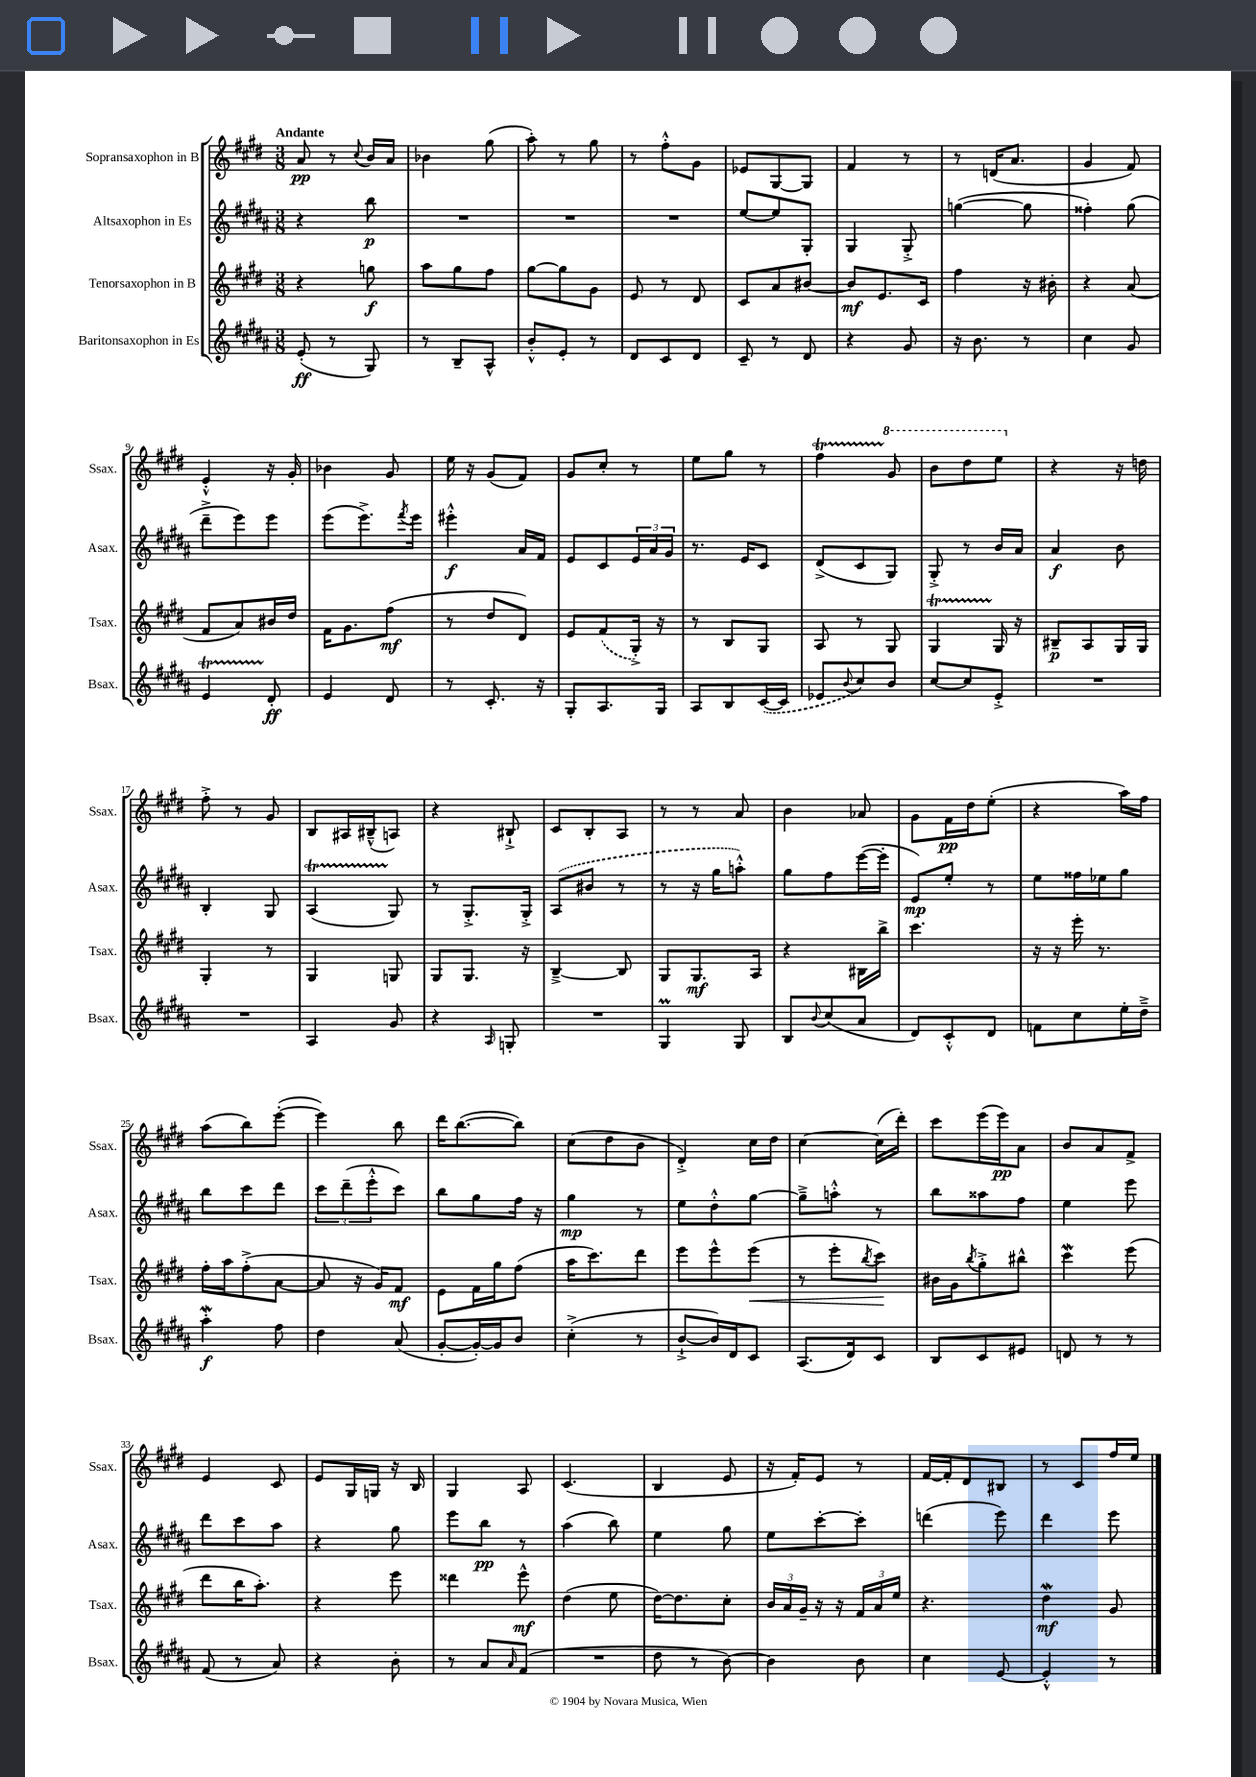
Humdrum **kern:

**kern	**kern	**kern	**kern
*staff4	*staff3	*staff2	*staff1
*clefG2	*clefG2	*clefG2	*clefG2
*k[f#c#g#d#a#]	*k[f#c#g#d#]	*k[f#c#g#d#a#]	*k[f#c#g#d#]
*M3/8	*M3/8	*M3/8	*M3/8
(8e'/	4r	4r	8a/
8r	.	.	8r
.	.	.	8qqcc#/
8G#/)	8gg\	8bb\	16b/LL
.	.	.	16a/JJ
=	=	=	=
8r	8aa\L	4.r	4b-\
8B~/L	8gg#\	.	.
8A#^^/J	8ff#\J	.	(8gg#\
=	=	=	=
8b'^^/L	[8gg#\L	4.r	8aa'\)
8e'/J	8gg#\]	.	8r
8r	8g#\J	.	8gg#\
=	=	=	=
8d#/L	8e/	4.r	8r
8c#/	8r	.	8ff#'^^\L
8d#/J	8d#/	.	8g#\J
=	=	=	=
8c#~/	8c#/L	[8ee/L	8e-/L
8r	8a/	8ee/]	[8G#/
8d#/	[8b#/J	8G#'/J	8G#/]J
=	=	=	=
4r	8b#/]L	4G#/	4f#/
.	8.e/	.	.
8g#/	.	8G#'^/	8r
.	16c#/Jk	.	.
=	=	=	=
16r	4ff#\	([4gg\	8r
8.b\	.	.	.
.	.	.	(16d/LK
.	.	.	8.a/J
8r	16r	8gg\]	.
.	16b#'\	.	.
=	=	=	=
4cc#\	4r	4ff##'\)	4g#/
8g#/	(8a/	(8gg#\	8f#/)
=	=	=	=
4e/	8f#/L	8ddd#~^\L	4e'^^/
.	8a/)	8eee\)	.
8d#'/	16b#/L	8eee\J	16r
.	16dd#/JJ	.	16g#'/
=	=	=	=
4e/	16f#\LK	(8eee\L	4b-\
.	8.g#\	.	.
.	.	8.eee^\)	.
8d#/	(8ff#\J	.	8g#/
.	.	8qfff#/	.
.	.	16eee\Jk	.
=	=	=	=
8r	8r	4eee#'^^\	16ee\
.	.	.	16r
8.c#'/	8dd#/L	.	(8g#/L
.	8d#/J)	16a#/LL	8f#/J)
16r	.	16f#/JJ	.
=	=	=	=
8G#'/L	8e/L	8e/L	8g#/L
8.A#/	(8f#/	8c#/	8cc#'/J
.	16G#'^/Jk)	24e/L	8r
.	.	24a#/	.
16G#/Jk	16r	.	.
.	.	24g#/JJ	.
=	=	=	=
8A#/L	8r	8.r	8ee\L
8B/	8B/L	.	8gg#\J
.	.	16e/LK	.
([16c#/L	8G#/J	8c#/J	8r
16c#/]JJ	.	.	.
=	=	=	=
8e-/L	8A/	(8d#^/L	4ff#\
8qqb/	.	.	.
8cc#/)	8r	8c#/	.
8b/J	8G#/	8G#/J)	8gg#/
=	=	=	=
[8cc#/L	4G#/	8G#'^/	8bb\L
8cc#/]	.	8r	8ddd#\
8e'^/J	16G#/	16b/LL	8eee\J
.	16r	16a#/JJ	.
=	=	=	=
4.r	8B#~/L	4a#/	4r
.	8A/	.	.
.	16G#/L	8b\	16r
.	16G#/JJ	.	16dd\
=	=	=	=
4.r	4G#'/	4B'/	8ff#'^\
.	.	.	8r
.	8r	8G#/	8g#/
=	=	=	=
4A#/	4G#/	(4A#/	8B/L
.	.	.	16A#/L
.	.	.	(16B#~^^/J
8g#/	8G/	8G#/)	8A/J)
=	=	=	=
4r	8G#/L	8r	4r
.	8.G#/J	8.G#'^/L	.
16qqA#/	.	.	.
8G'/	.	.	8B#`^/
.	16r	16G#'^/Jk	.
=	=	=	=
4.r	[4B~^/	(8A#/L	8c#/L
.	.	8b#/J	8B'/
.	8B/]	8r	8A/J
=	=	=	=
4G#/	8G#/L	8r	8r
.	8.G#/	16r	8r
.	.	16gg#\LK	.
8G#/	.	8aa'^^\J)	8a/
.	16A/Jk	.	.
=	=	=	=
8B/L	4r	8gg#\L	4b\
8qqb/	.	.	.
(8cc#/	.	8ff#\	.
8a#/J	16B#\LL	([16eee\L	8a-/
.	16bb^\JJ	16eee'\]JJ	.
=	=	=	=
8d#/L)	4.ccc#\	8e/L)	8g#\L
8c#'^^/	.	8ee'/J	16f#\L
.	.	.	16dd#\J
8d#/J	.	8r	(8ee'\J
=	=	=	=
8f\L	16r	8ee\L	4r
.	16r	.	.
8cc#\	16eee'\	16ff##\L	.
.	8.r	16ee-\J	.
16ee'\L	.	8gg#\J	16aa\LL)
16dd#~^\JJ	.	.	16ff#\JJ
=	=	=	=
4aa#'\	16ff#'\LL	8bb\L	(8aa\L
.	16aa\J	.	.
.	(8ff#'^\	8ccc#\	8bb\)
8ff#\	[8a\J	8ddd#\J	([8eee'\J
=	=	=	=
4dd#\	8a/]	12ccc#\L	4eee\])
.	.	(12ddd#~\	.
.	16r	.	.
.	.	12eee'^^\	.
.	16g#/LK)	.	.
(8a#/	8f#/J	8ccc#\J)	8bb\
=	=	=	=
[8g#'/L	8e\L	8bb\L	16ddd#\LK
.	.	.	([8.bb\
16g#'/_L)	16f#\L	8gg#\	.
16g#/]J	16gg#\J	.	.
8b/J	(8ff#\J	16ff#\Jk	8bb\]J)
.	.	16r	.
=	=	=	=
(4cc#'^\	16aa\LK	4gg#\	(8cc#\L
.	8.ccc#\)	.	.
.	.	.	8dd#\
8r	8ddd#\J	8r	8b\J
=	=	=	=
[8b`^/L	8eee\L	8ee\L	4d#'^/)
16b/]L)	8eee^^\	8dd#'^^\	.
16d#/J	.	.	.
8c#/J	(8eee\J	[8gg#\J	16cc#\LL
.	.	.	16dd#\JJ
=	=	=	=
(8.A#/L	8r	8gg#~^\]L	[4cc#\
.	8eee'\L	8aa'^^\J	.
16d#/k)	.	.	.
.	8qbb/	.	.
8c#/J	8ccc#\J)	8r	(16cc#\]LL
.	.	.	16ddd#'\JJ)
=	=	=	=
8B/L	16b#\LL	8bb\L	8ccc#\L
.	16g#\J	.	.
.	8qbb/	.	.
8c#/	8gg#'^\	8aa##\	(16eee\L
.	.	.	16eee\J)
8e#/J	8bb#^^\J	8ff#\J	8a\J
=	=	=	=
8d/	4ccc#\	4ee\	8b/L
8r	.	.	8a/
8r	(8eee\	8eee\	8f#^/J
=	=	=	=
(8f#/	8ddd#\L	8ddd#\L	4e/
8r	16bb\K	8ccc#\	.
.	8.aa'\J)	.	.
8a#/)	.	8aa#\J	8c#/
=	=	=	=
4r	4r	4r	8e/L
.	.	.	16G#/L
.	.	.	16G/JJ
8b'\	8eee\	8gg#\	16r
.	.	.	16B/
=	=	=	=
8r	4ddd##\	8eee\L	4G#/
8a#/L	.	8bb\J	.
16qqa#/	.	.	.
(8f#/J	8eee^^\	8r	8A/
=	=	=	=
4.r	(4dd#\	(4aa#\	(4.c#/
.	8ee\	8bb\)	.
=	=	=	=
8dd#\	[16dd#\LK)	4ee\	4B/
.	8.dd#\]	.	.
8r	.	.	.
[8b\)	8cc#'\J	8gg#\	8e/
=	=	=	=
4b\]	24b/LL	8ee\L	16r
.	24a/	.	.
.	.	.	16f#'/LK)
.	24g#~/JJ	.	.
.	16r	[8ccc#'\	8e/J
.	16r	.	.
8b\	24f#/LL	8ccc#'\]J	8r
.	24a/	.	.
.	24ee/JJ	.	.
=	=	=	=
4cc#\	4.r	(4ddd\	[16f#/LL
.	.	.	16f#'/]J
.	.	.	8d#/
[8e/	.	8eee\)	8B#/J
=	=	=	=
4e'^^/]	4dd#\	4ddd#\	8r
.	.	.	8c#/L
8r	8g#/	8eee\	16ff#/L
.	.	.	16ee/JJ
==	==	==	==
*-	*-	*-	*-
